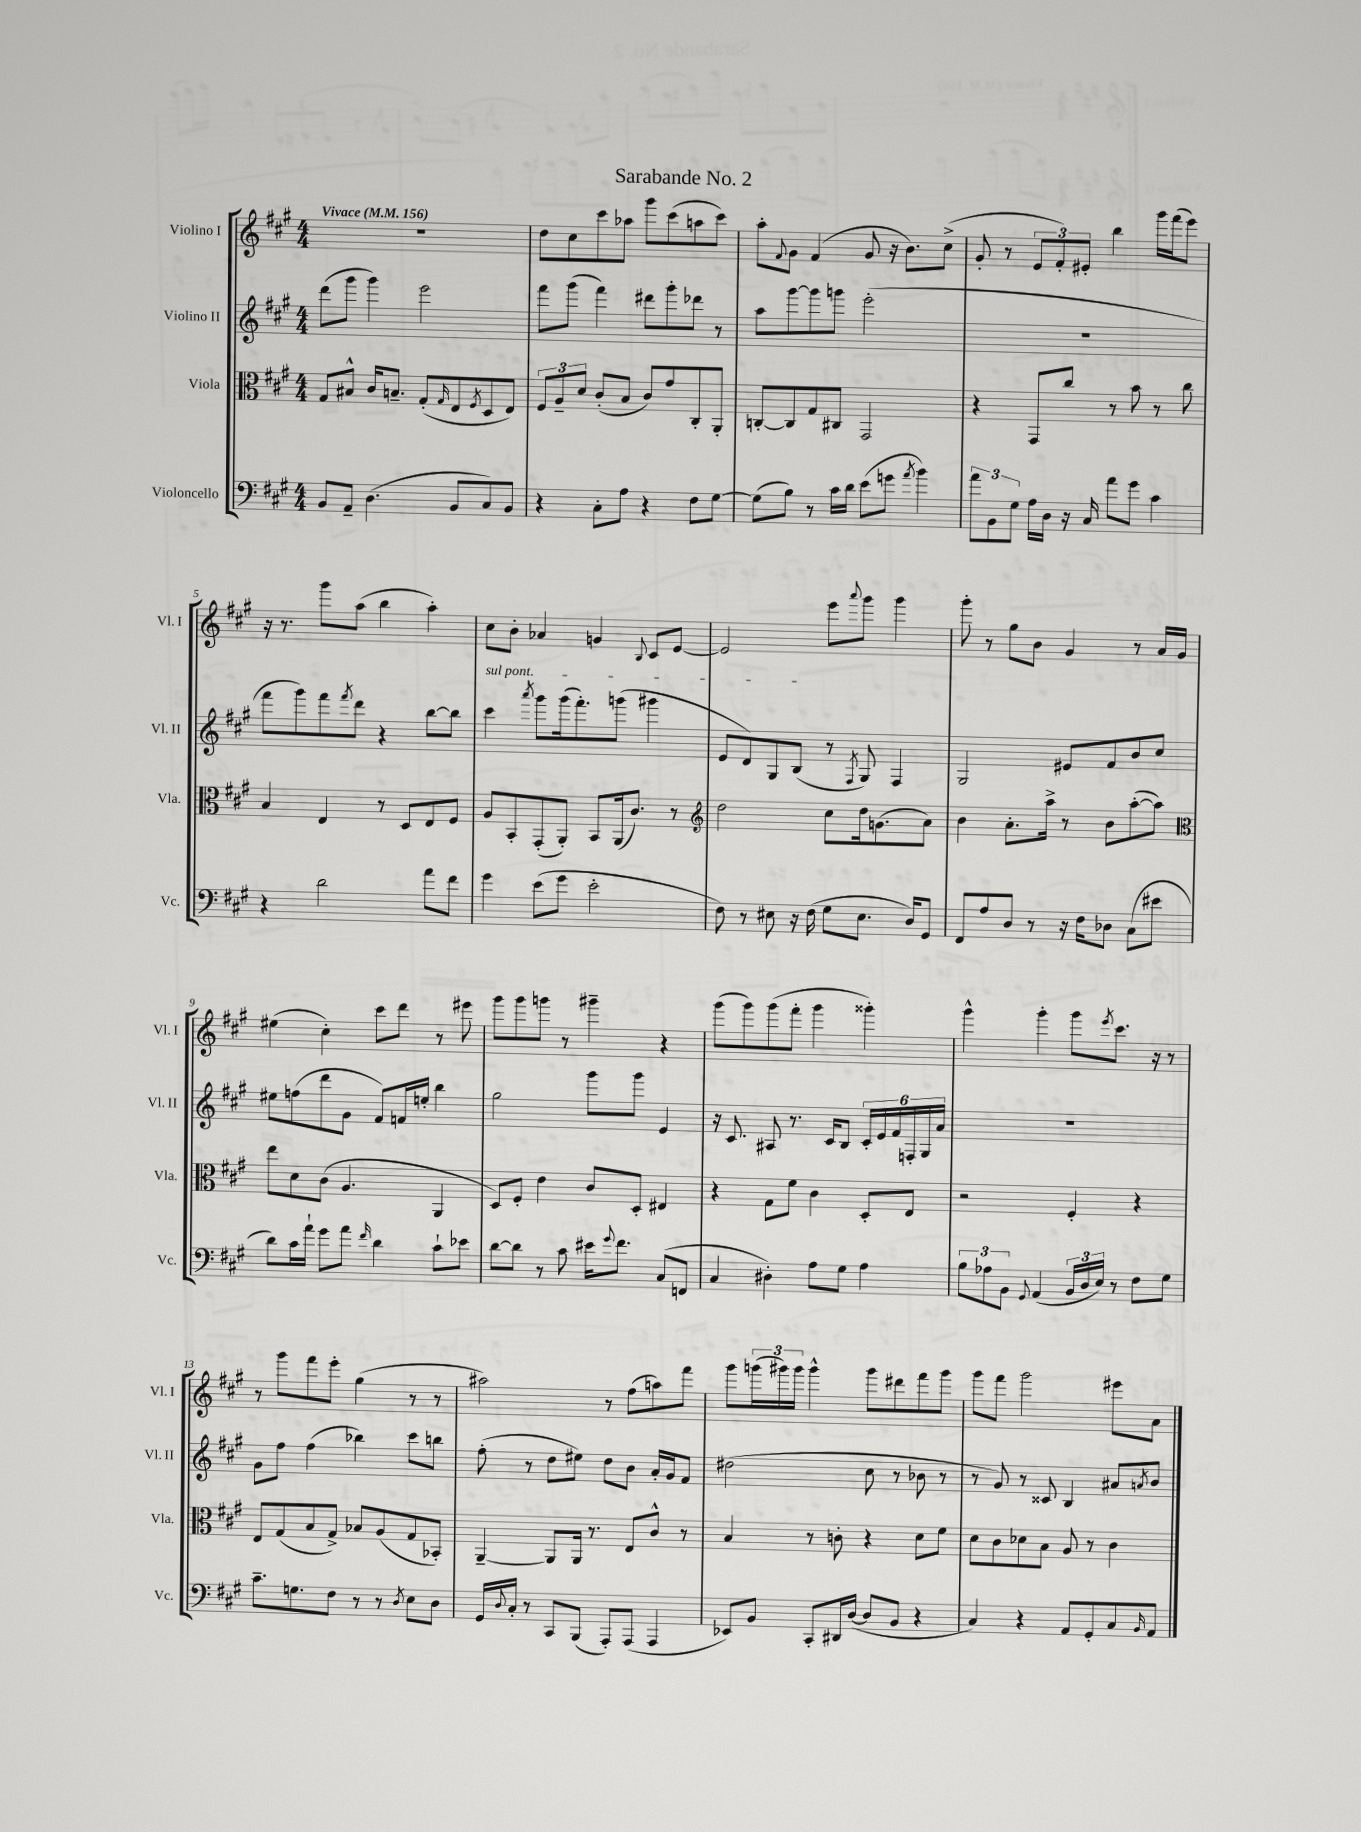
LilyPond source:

\header { title = "Sarabande No. 2" }
<<
\new StaffGroup <<
\new Staff = "s0" \with { instrumentName = "Violino I" shortInstrumentName = "Vl. I" } {
    \clef treble \key a \major \numericTimeSignature \time 4/4 \tempo "Vivace" 4 = 156
    R1 |
    d''8 cis''8 cis'''8 aes''8 gis'''8 cis'''8( a''8 cis'''8) |
    a''8-. \appoggiatura { fis'8 } gis'8 fis'4( gis'8 r16 b'8.) cis''8->( |
    gis'8-. r8 \tuplet 3/2 { e'8 fis'8-.) eis'8-. } b''4 gis'''16 fis'''16( e'''8) |
    r16 r8. gis'''8 a''8( b''4 a''4-.) |
    cis''8 b'8-. aes'4 g'4 \appoggiatura { b8 } cis'8 e'8~ |
    e'2 e'''8 \appoggiatura { a'''8 } gis'''8 gis'''4 |
    gis'''8-. r8 gis''8 b'8 gis'4 r8 a'16 gis'16 |
    eis''4( cis''4-.) cis'''8 d'''8 r8 eis'''8 |
    gis'''8 gis'''8 g'''8 r8 gis'''4-- r4 |
    gis'''8( gis'''8) gis'''8( fis'''8-. gis'''4 gisis'''4-.) |
    gis'''4-^ gis'''4-. gis'''8 \acciaccatura { e'''8 } cis'''8. r16 r8 |
    r8 gis'''8 fis'''8 e'''8-. gis''4( r8 r8 |
    ais''2) r8 fis''8( a''8) fis'''8 |
    gis'''8 \tuplet 3/2 { g'''16( gis'''16) gis'''16 } gis'''4-^ gis'''8 dis'''8 fis'''8 gis'''8 |
    gis'''8 fis'''8 gis'''2 eis'''8 a'8 \bar "|." |
}
\new Staff = "s1" \with { instrumentName = "Violino II" shortInstrumentName = "Vl. II" } {
    \clef treble \key a \major \numericTimeSignature \time 4/4
    d'''8( gis'''8 gis'''4) e'''2 |
    fis'''8 gis'''8( fis'''4) dis'''8 gis'''8-. des'''8 r8 |
    a''8 gis'''8~ gis'''8 g'''8 e'''2-.( |
    R1 |
    fis'''8 gis'''8) fis'''8 \acciaccatura { fis'''8 } d'''8 r4 b''8~ b''8 |
    \once \override TextSpanner.bound-details.left.text = \markup { \italic "sul pont." } cis'''4\startTextSpan \acciaccatura { a'''8 } gis'''8 gis'''16( fis'''8.-.) g'''8( gis'''4 |
    e'8 d'8) gis8 b8\stopTextSpan( r8 \acciaccatura { fis8 } gis8) fis4 |
    gis2 eis'8 fis'8 b'8 cis''8 |
    eis''8 f''8( d'''8 gis'8 fis'8) f'16 e''16-. b''4 |
    gis''2 gis'''8 gis'''8 e'4 |
    r16 cis'8. ais8 r8. cis'16 b8 \tuplet 6/4 { cis'16-. e'16 fis'16 f16-. gis16 a'16 } |
    R1 |
    gis'8 fis''8 fis''4( bes''4) cis'''8 b''8 |
    fis''8-.( r8 d''8 eis''8) d''8 b'8 a'16-. gis'16 fis'8 |
    dis''2( cis''8 r8 bes'8 r8 |
    r8 gis'8) r8 cisis'8 b4 ais'8 \acciaccatura { a'8 } b'8 \bar "|." |
}
\new Staff = "s2" \with { instrumentName = "Viola" shortInstrumentName = "Vla." } {
    \clef alto \key a \major \numericTimeSignature \time 4/4
    gis8 bis8-^ cis'16 b8.-- gis8-.( \grace { gis16 } e8 \acciaccatura { fis8 } d8 e8) |
    \tuplet 3/2 { fis8 a8-- d'8 } cis'8-.( b8 cis'8) gis'8 cis8-. a,8-. |
    c8~-. c8 gis8 cis8 gis,2 |
    r4 gis,8 cis''8 r8 b'8 r8 cis''8 |
    b4 e4 r8 d8 e8 fis8 |
    a8 b,8-. gis,8-.( a,8-.) b,8 a,16( cis'8.) r8 |
    \clef treble d''2 cis''8 d''16 g'8.( a'8) |
    b'4 a'8.-. a''16-> r8 b'8 a''8~-.( a''8) |
    \clef alto e''8 d'8 cis'8( a4. a,4 |
    d8) fis8-. e'4 cis'8 d8-. eis4 |
    r4 gis8 fis'8 cis'4 d8-. e8 |
    r2 fis4-. r4 |
    e8 gis8( b8 gis8->) bes8 a8( gis8 bes,8-.) |
    a,4~-- a,8 a,16 r8. e8 cis'8-^ r8 |
    b4 r8 c'8-. r4 d'8 fis'8 |
    d'8 cis'8 des'8 b8 a8 r8 cis'4 \bar "|." |
}
\new Staff = "s3" \with { instrumentName = "Violoncello" shortInstrumentName = "Vc." } {
    \clef bass \key a \major \numericTimeSignature \time 4/4
    b,8 a,8-- d4.( b,8 cis8) b,8 |
    r4 cis8-. a8 r4 fis8 gis8~ |
    gis8( b8) r8 cis'16 d'16 e'8( g'8 \acciaccatura { a'8 } b'4) |
    \tuplet 3/2 { a'8 b,8 gis8 } a16 d16 r16 cis16 a'8 gis'8 cis'4 |
    r4 d'2 a'8 fis'8 |
    gis'4 e'8( gis'8 e'2-. |
    fis8) r8 eis8 r16 fis16( gis8 eis8. d16) gis,8 |
    fis,8 a8 d8 r8 r16 fis16 des8 cis8( eis'8 |
    d'8) cis'16 a'16-! gis'8 a'8 \grace { fis'16 } d'4 cis'8-! ees'8 |
    d'8~ d'8 r8 cis'8 eis'16 \appoggiatura { gis'8 } fis'8. cis8( f,8 |
    cis4 dis4-.) a8 gis8 a4 |
    \tuplet 3/2 { b8 aes8 b,8 } \appoggiatura { gis,8 } a,4( \tuplet 3/2 { b,16 d16 e16) } r8 fis8 gis8 |
    cis'8.-- g8. fis8 r8 r8 \acciaccatura { d8 } e8 d8 |
    gis,16 \appoggiatura { d8 } cis16-. r8 cis,8 b,,8( a,,8-.) a,,8( a,,4 |
    ees,8) b,8 cis,8-. dis,16 d16~( d8 b,8 r4 |
    cis4) r4 a,8 gis,8-. cis8 \grace { b,16 } a,8 \bar "|." |
}
>>
>>
